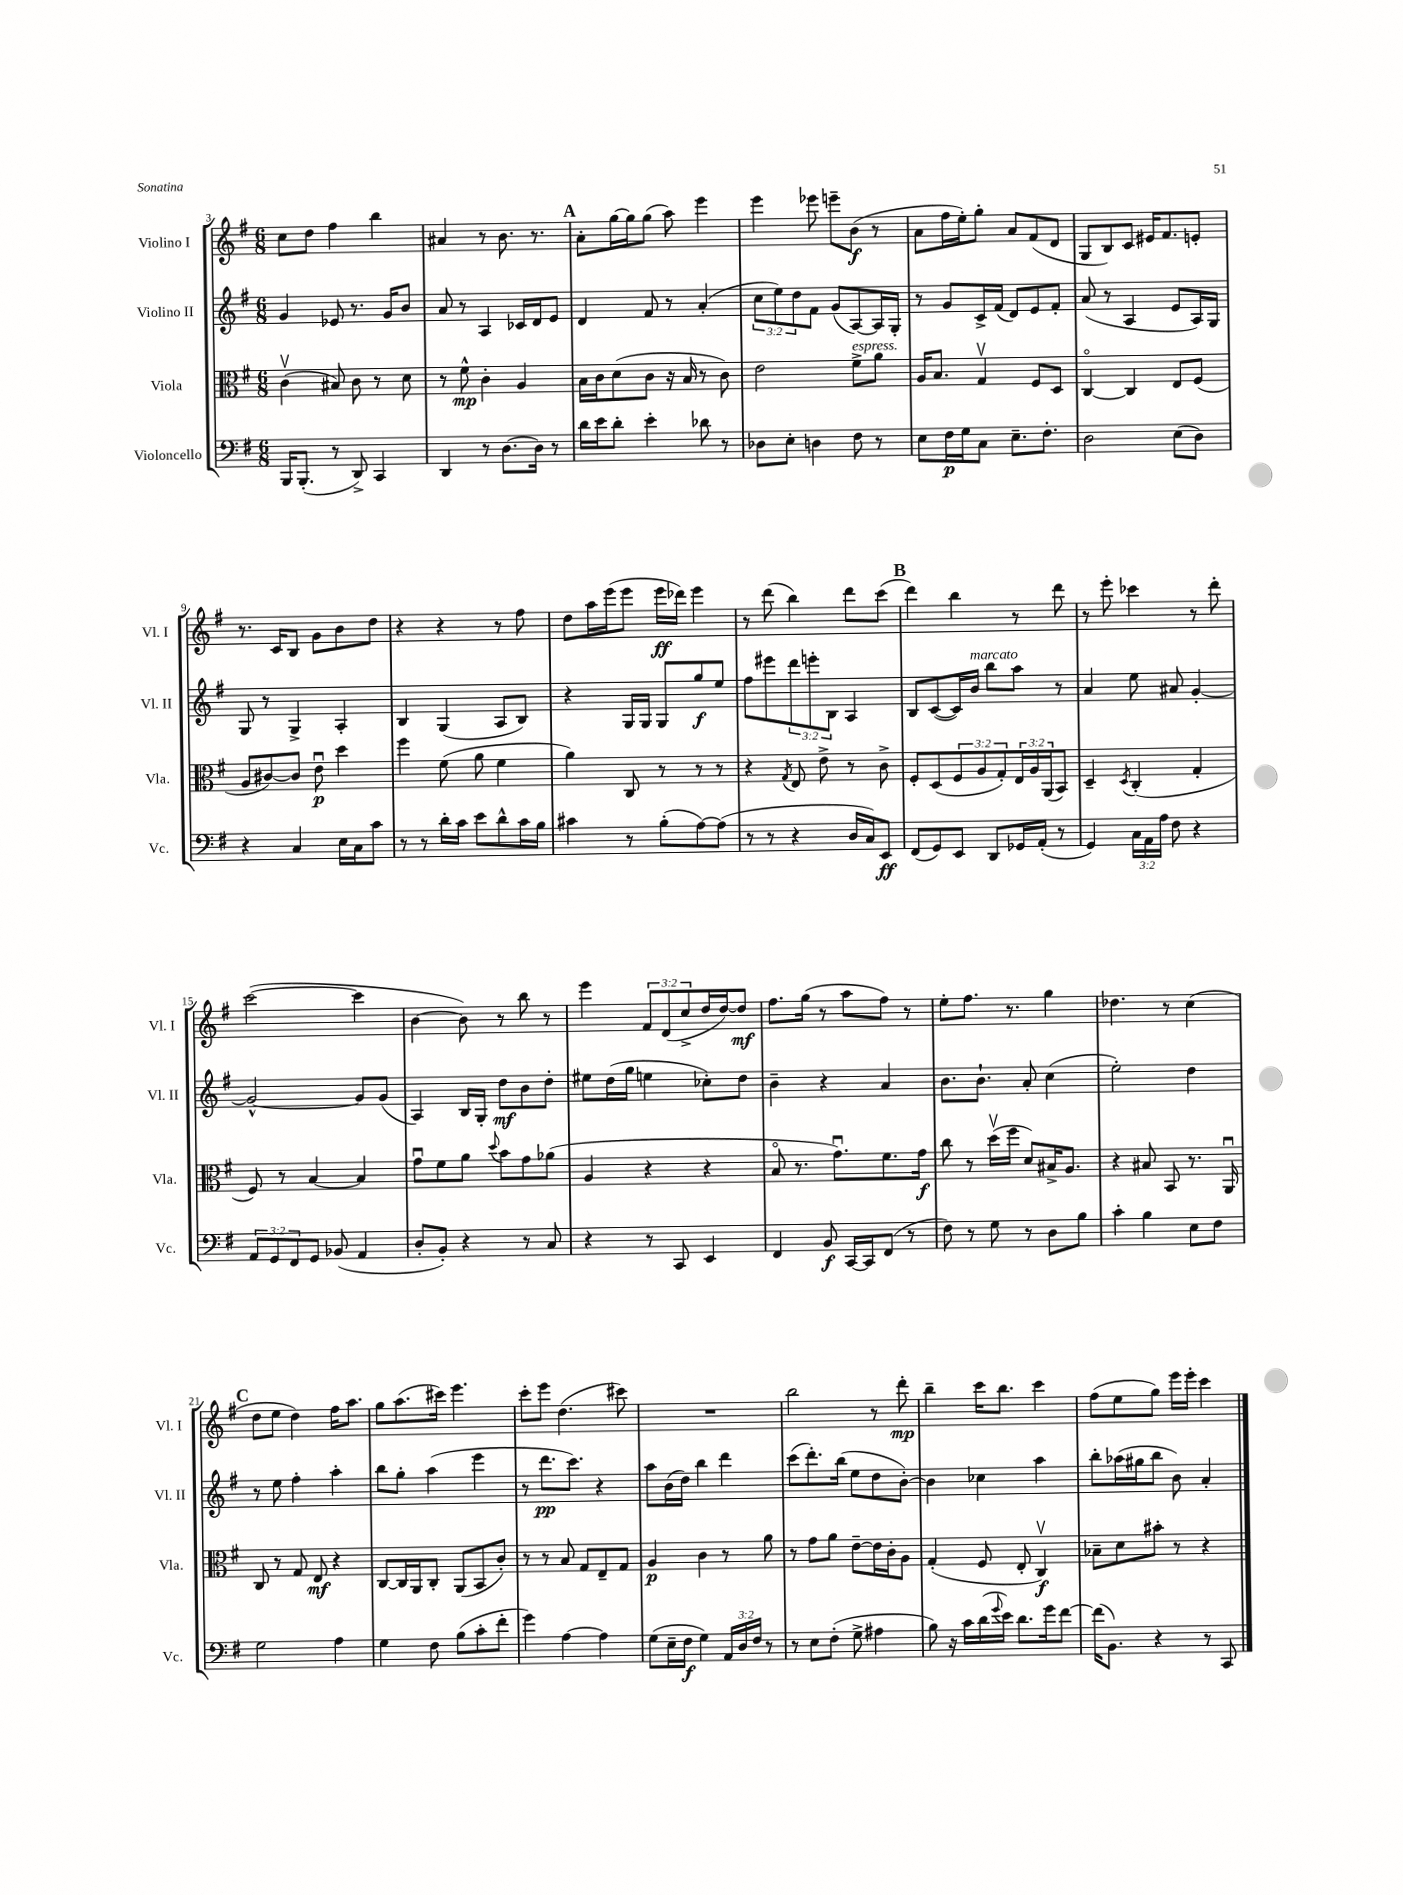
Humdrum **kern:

**kern	**kern	**kern	**kern
*staff4	*staff3	*staff2	*staff1
*clefF4	*clefC3	*clefG2	*clefG2
*k[f#]	*k[f#]	*k[f#]	*k[f#]
*M6/8	*M6/8	*M6/8	*M6/8
16BBB/LK	(4cv\	4g/	8cc\L
(8.BBB'/J	.	.	.
.	.	.	8dd\J
8r	8B#/)	8e-/	4ff#\
8DD^/)	8c\	8.r	.
4CC/	8r	.	4bb\
.	.	16g/LK	.
.	8d\	8b/J	.
=	=	=	=
4DD/	8r	8a/	4a#/
.	8f#^^\	8r	.
8r	4c'\	4A/	8r
[8.D\L	.	.	8.b\
.	4A/	16c-/LL	.
16D\]Jk	.	16d/J	8.r
8r	.	8e/J	.
=	=	=	=
16d\LL	16B\LL	4d/	8a'\L
16e\J	16c\J	.	.
8d'\J	(8d\	.	[16gg\L
.	.	.	16gg\]J
4e'\	8c\J	8f#/	(8gg\J
.	16r	8r	8aa\)
.	16B/	.	.
8d-\	8r	(4a'/	4eee\
8r	8c\)	.	.
=	=	=	=
8D-\L	2e\	12cc\L	4eee\
.	.	12ee\)	.
8E'\J	.	.	.
.	.	12dd\	.
4D\	.	8f#\J	8eee-\
.	.	(8g/L	8eee~\L
8F#\	8f#^\L	[8A/)	(8b\J
8r	8a\J	16A/]L	8r
.	.	16G'/JJ	.
=	=	=	=
8E\L	16A/LK	8r	8a\L
.	8.B/J	.	.
16F#\L	.	8g/L	16ff#\L
16G\J	.	.	16ee'\J)
8C\J	4Gv/	16c^/L	8gg'\J
.	.	(16f#/JJ	.
8.E~\L	.	8d/L)	8a/L
.	8F#/L	8e/	(8f#/
8.F#'\J	.	.	.
.	8D/J	8f#'/J	8d/J
=	=	=	=
2D\	[4Co/	(8a/	8G/L
.	.	8r	8B/)
.	4C/]	4A/	8c/J
.	.	.	16e#/LK
.	.	.	8.f#/
(8E\L	8E/L	8e/L	.
8D\J)	(8F#/J	16A/L)	8e'/J
.	.	16G/JJ	.
=	=	=	=
4r	8A/L	8G/	8.r
.	[8c#/)	8r	.
.	.	.	16c/LK
4C/	8c#/]J	4G^/	8B/J
.	8eu\	.	8g\L
16E\LL	4dd\	4A'/	8b\
16C\J	.	.	.
8c\J	.	.	8dd\J
=	=	=	=
8r	4ff#\	4B/	4r
8r	.	.	.
16d'\LL	(8f#\	(4G/	4r
16c\JJ	.	.	.
8e\L	8a\	.	.
8d^^\	4f#\	8A/L	8r
16c\L	.	8B/J)	8ff#\
16B\JJ	.	.	.
=	=	=	=
4c#\	4a\)	4r	8dd\L
.	.	.	16aa\L
.	.	.	(16eee\J
8r	8C/	16G/LL	8eee\J
.	.	16G/JJ	.
(8B'\L	8r	8G/L	16eee\LL
.	.	.	16ddd-\JJ)
[8A\)	8r	8gg/	4eee\
(8A\]J	8r	8ee/J	.
=	=	=	=
8r	4r	8ff#\L	8r
8r	.	8eee#\	(8ddd\
.	8qG/	.	.
4r	8E/	12ddd\	4bb\)
.	.	12eee'\	.
.	8e^\	.	.
.	.	12B\J	.
16D/LL	8r	4A/	8ddd\L
16C/J)	.	.	.
8EE/J	8c^\	.	(8ccc\J
=	=	=	=
(8FF#/L	8F#'/L	8B/L	4ddd\)
8GG/)	(8D/	([8c/	.
8EE/J	12F#/	16c/]L)	4bb\
.	.	16b/JJ	.
.	12A/	.	.
8DD/L	.	8bb\L	.
.	12G'/)	.	.
16GG-/L	24E/L	8aa\J	8r
.	24A/	.	.
(16AA'/JJ	.	.	.
.	(24AA/J	.	.
8r	8BB/J)	8r	8ddd\
=	=	=	=
4GG/)	4D~/	4a/	8r
.	.	.	8eee'\
.	8qD/	.	.
24C\LL	(4C'/	8ee\	4ccc-\
24AA\	.	.	.
24A\JJ	.	.	.
8F#\	.	8a#/	.
4r	4G'/	[4g'/	8r
.	.	.	8ddd'\
=	=	=	=
12AA/L	8F#/)	2g^^/_	([2ccc\
12GG/	.	.	.
.	8r	.	.
12FF#/	.	.	.
8GG/J	[4B/	.	.
(8BB-/	.	.	.
4AA/	4B/]	8g/]L	4ccc\]
.	.	(8g/J	.
=	=	=	=
8D'/L	8gu\L	4A/)	[4b\
8BB'/J)	8f#\	.	.
4r	8a\J	16B/LL	8b\])
.	.	16G'/JJ	.
.	8qqdd/	.	.
.	8b\L	8dd\L	8r
8r	8g\	8b\	8bb\
8C/	(8a-\J	8dd'\J	8r
=	=	=	=
4r	4A/	8ee#\L	4eee\
.	.	(16dd\L	.
.	.	16gg\JJ	.
8r	4r	4ee\	12f#/L
.	.	.	(12d/
8CC/	.	.	.
.	.	.	12cc^/
4EE/	4r	8cc-'\L)	16dd/L
.	.	.	[16dd/J)
.	.	8dd\J	8dd/]J
=	=	=	=
4FF#/	8Bo/	4b~\	8.ff#\L
.	8.r	.	.
.	.	.	(16gg\Jk
8BB/	.	4r	8r
.	8.gu\L)	.	.
[16CC/LL	.	.	8aa\L
16CC/]J	.	.	.
(8FF#/J	8.f#\	4a/	8ff#\J)
8r	.	.	8r
.	16g\Jk	.	.
=	=	=	=
8F#\)	8cc\	8.b\L	8ee'\L
8r	8r	.	8.ff#\J
.	.	8.b`\J	.
8G\	(16ddv\LL	.	.
.	16ff#\JJ	.	8.r
8r	8d/L)	8a'/	.
8D\L	16B#^/K	(4cc\	4gg\
.	8.A/J	.	.
8B\J	.	.	.
=	=	=	=
4c'\	4r	2ee'\)	4.dd-\
4B\	8B#/	.	.
.	8BB/	.	8r
8E\L	8.r	4dd\	(4cc\
8F#\J	.	.	.
.	16AAu/	.	.
=	=	=	=
2G\	8C/	8r	8dd\L
.	8r	8ee\	8ee\J
.	8G/	4ff#'\	4dd\)
.	8E/	.	.
4A\	4r	4aa'\	16ff#\LK
.	.	.	8.aa\J
=	=	=	=
4G\	[8C/L	8bb\L	8gg\L
.	16C/]L	8gg'\J	(8.aa\
.	16AA/J	.	.
8F#\	8C'/J	(4aa\	.
.	.	.	16ccc#\Jk)
(8B\L	(8AA/L	.	4.eee\
8c'\	8BB/	4eee\	.
8f#'\J	8c'/J)	.	.
=	=	=	=
4g\)	8r	8r	8ccc'\L
.	8r	8.ddd\L	8eee\J
[4A\	8B/	.	(4.dd\
.	.	8.ccc\J)	.
.	8G/L	.	.
4A\]	8E~/	4r	.
.	8G/J	.	8ccc#\)
=	=	=	=
(8G\L	4A/	8aa\L	2.r
16E~\L	.	(16b\L	.
16F#\JJ	.	16dd\JJ)	.
4G\)	4c\	4bb\	.
24AA/LL	8r	4ddd\	.
24D/	.	.	.
24F#/JJ	.	.	.
8r	8a\	.	.
=	=	=	=
8r	8r	(8ccc\L	2bb\
8E\L	8g\L	8.ddd'\)	.
(8F#'\J	8a\J	.	.
.	.	(16bb\Jk	.
8G^\	[8e~\L	8ee\L	.
4A#\	16e\]L	8dd\	8r
.	16c'\J	.	.
.	8A\J	[8b'\J)	8ddd'\
=	=	=	=
8B\)	(4G'/	4b\]	4bb~\
16r	.	.	.
16c\LL	.	.	.
(16d\	8F#/	4cc-\	16ccc\LK
8qqg/	.	.	.
16e\JJ)	.	.	8.bb\J
8.d\L	8E'/	.	.
.	4Cv/)	4aa\	4ccc\
16g\k	.	.	.
[8f#\J	.	.	.
=	=	=	=
(16f#\]LK	8B-~\L	8bb'\L	(8ff#\L
8.BB\J)	.	.	.
.	8d\	(16aa-\L	8ee\
.	.	16gg#\J	.
4r	8b#'\J	8bb\J	8gg\J)
.	8r	8b\)	16eee\LL
.	.	.	16eee'\JJ
8r	4r	4a'/	4ccc\
8CC/	.	.	.
==	==	==	==
*-	*-	*-	*-
